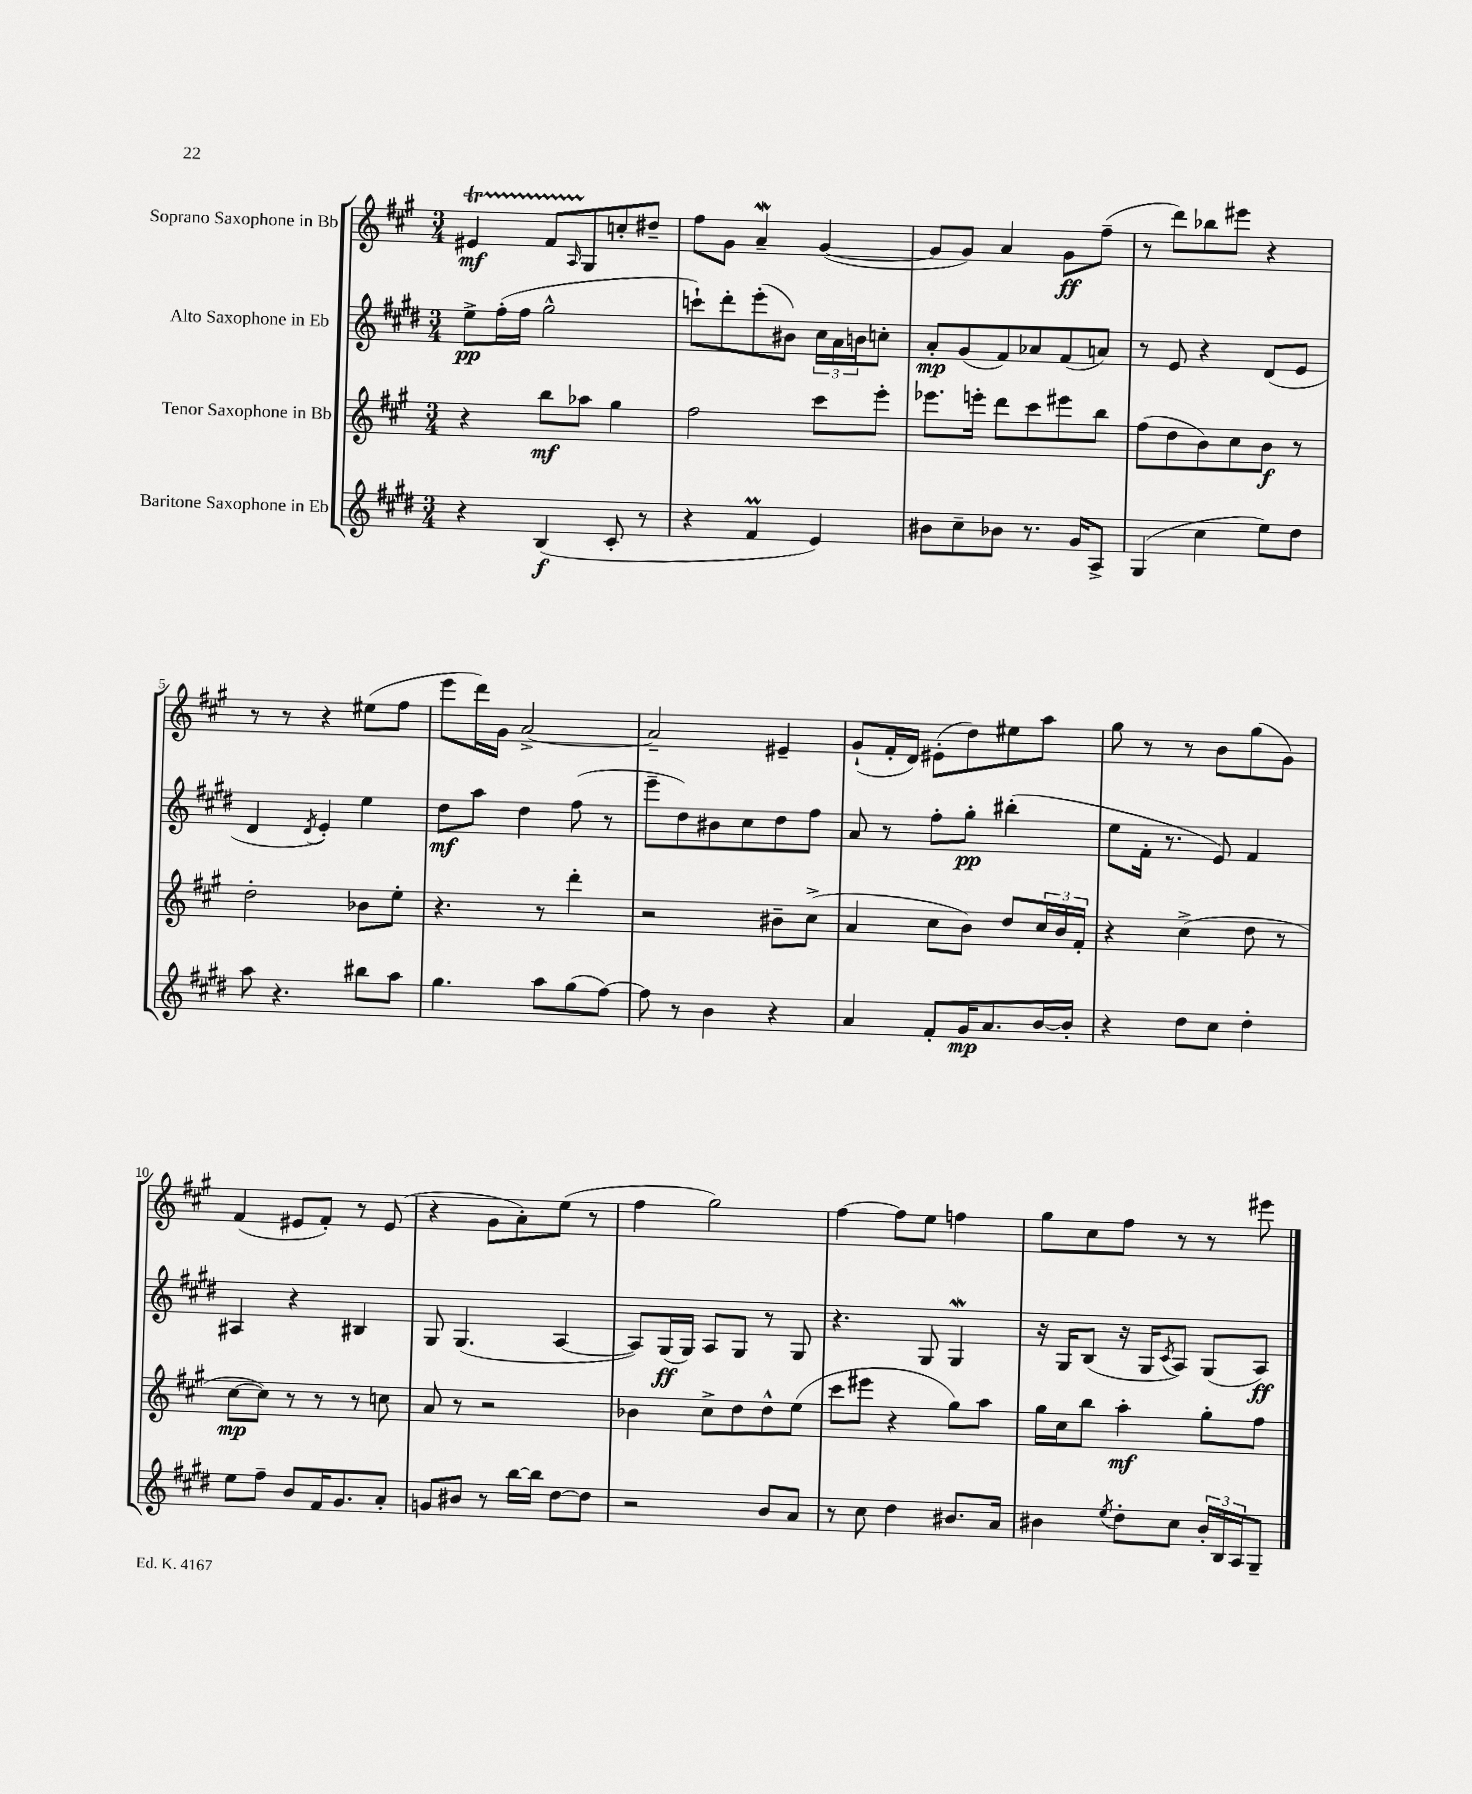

**kern	**kern	**kern	**kern
*staff4	*staff3	*staff2	*staff1
*clefG2	*clefG2	*clefG2	*clefG2
*k[f#c#g#d#]	*k[f#c#g#]	*k[f#c#g#d#]	*k[f#c#g#]
*M3/4	*M3/4	*M3/4	*M3/4
4r	4r	8ee^\L	4e#/
.	.	(16ff#'\L	.
.	.	16ff#\JJ	.
(4B/	8bb\L	2gg#^^\	8f#/L
.	.	.	16qqA/
.	8aa-\J	.	8G#/
8c#'/	4gg#\	.	8cc'/
8r	.	.	8dd#~/J
=	=	=	=
4r	2ff#\	8ccc`\L)	8ff#\L
.	.	8ddd#'\	8g#\J
4f#/	.	(8eee'\	4a~/
.	.	8b#\J)	.
4e/)	8ccc#\L	24cc#\LL	([4g#/
.	.	24a\	.
.	.	24b\J	.
.	8eee'\J	8cc'\J	.
=	=	=	=
8b#\L	8.eee-\L	8a'/L	8g#/]L
8cc#~\	.	(8g#/	8g#/J)
.	16eee'\Jk	.	.
8b-\J	8ddd\L	8f#/)	4a/
8.r	8ccc#\	8a-/	.
.	8eee#\	(8f#/	8g#\L
16g#/LK	.	.	.
8A^/J	8bb\J	8a/J)	(8ff#~\J
=	=	=	=
(4G#/	(8ff#\L	8r	8r
.	8dd\	8e/	8ddd\L)
4cc#\	8b\)	4r	8bb-\
.	8cc#\	.	8eee#\J
8ee\L)	8b\J	(8d#/L	4r
8dd#\J	8r	8e/J	.
=	=	=	=
8aa\	2dd'\	4d#/	8r
4.r	.	.	8r
.	.	8qd#/	.
.	.	4e'/)	4r
8bb#\L	8b-\L	4ee\	(8ee#\L
8aa\J	8ee'\J	.	8ff#\J
=	=	=	=
4.gg#\	4.r	8dd#\L	8eee\L
.	.	8aa\J	16ddd\L)
.	.	.	16g#\JJ
.	.	4dd#\	[2a^/
8aa\L	8r	.	.
(8gg#\	4ddd'\	(8ff#\	.
[8ff#\J)	.	8r	.
=	=	=	=
8ff#\]	2r	8eee~\L	2a~/]
8r	.	8dd#\)	.
4b\	.	8b#\	.
.	.	8cc#\	.
4r	8b#~\L	8dd#\	4e#~/
.	(8cc#^\J	8ff#\J	.
=	=	=	=
4a/	4a/	8a/	(8g#`/L
.	.	8r	16f#'/L
.	.	.	16d/JJ)
8f#'/L	8cc#\L	8ff#'\L	(8e#'\L
16g#/K	8b\J)	8gg#'\J	8dd\)
8.a/	.	.	.
.	8dd/L	(4bb#'\	8ee#\
[16b/L	24cc#/L	.	8aa\J
.	24b/	.	.
16b'/]JJ	.	.	.
.	24f#'/JJ	.	.
=	=	=	=
4r	4r	8ee\L	8gg#\
.	.	16f#'\Jk	8r
.	.	8.r	.
8dd#\L	(4cc#^\	.	8r
8cc#\J	.	8e/)	8b\L
4dd#'\	8dd\	4f#/	(8gg#\
.	8r	.	8g#\J)
=	=	=	=
8ee\L	[8cc#\L	4A#/	(4f#/
8ff#~\J	8cc#\]J)	.	.
8b/L	8r	4r	8e#/L
16f#/K	8r	.	8f#'/J)
8.g#/	.	.	.
.	8r	4B#/	8r
8a'/J	8cc\	.	(8e#/
=	=	=	=
8g/L	8a/	8G#/	4r
8b#/J	8r	(4.G#/	.
8r	2r	.	8g#\L
[16bb\LL	.	.	8a'\)
16bb\]JJ	.	.	.
[8dd#\L	.	[4A/	(8ee\J
8dd#\]J	.	.	8r
=	=	=	=
2r	4b-\	8A/]L)	4ff#\
.	.	(16G#/L	.
.	.	16G#/JJ)	.
.	8cc#^\L	8A/L	2gg#\)
.	8dd\	8G#/J	.
8b/L	8dd^^\	8r	.
8a/J	(8ee\J	8G#/	.
=	=	=	=
8r	8ccc#\L	4.r	[4ff#\
8cc#\	8eee#\J	.	.
4dd#\	4r	.	8ff#\]L
.	.	8G#/	8ee\J
8.b#/L	8gg#\L)	4G#/	4ff\
.	8aa\J	.	.
16a/Jk	.	.	.
=	=	=	=
4b#\	16gg#\LL	16r	8gg#\L
.	16cc#\J	16G#/LK	.
.	8bb\J	(8B/J	8cc#\
8qee/	.	.	.
8dd#'\L	4aa'\	16r	8ff#\J
.	.	16G#/LK	.
.	.	8qc#/	.
8cc#\J	.	8A/J)	8r
24b#'/LL	8gg#'\L	(8G#/L	8r
24B/	.	.	.
24A/J	.	.	.
8G#~/J	8ff#\J	8A/J)	8eee#\
==	==	==	==
*-	*-	*-	*-
